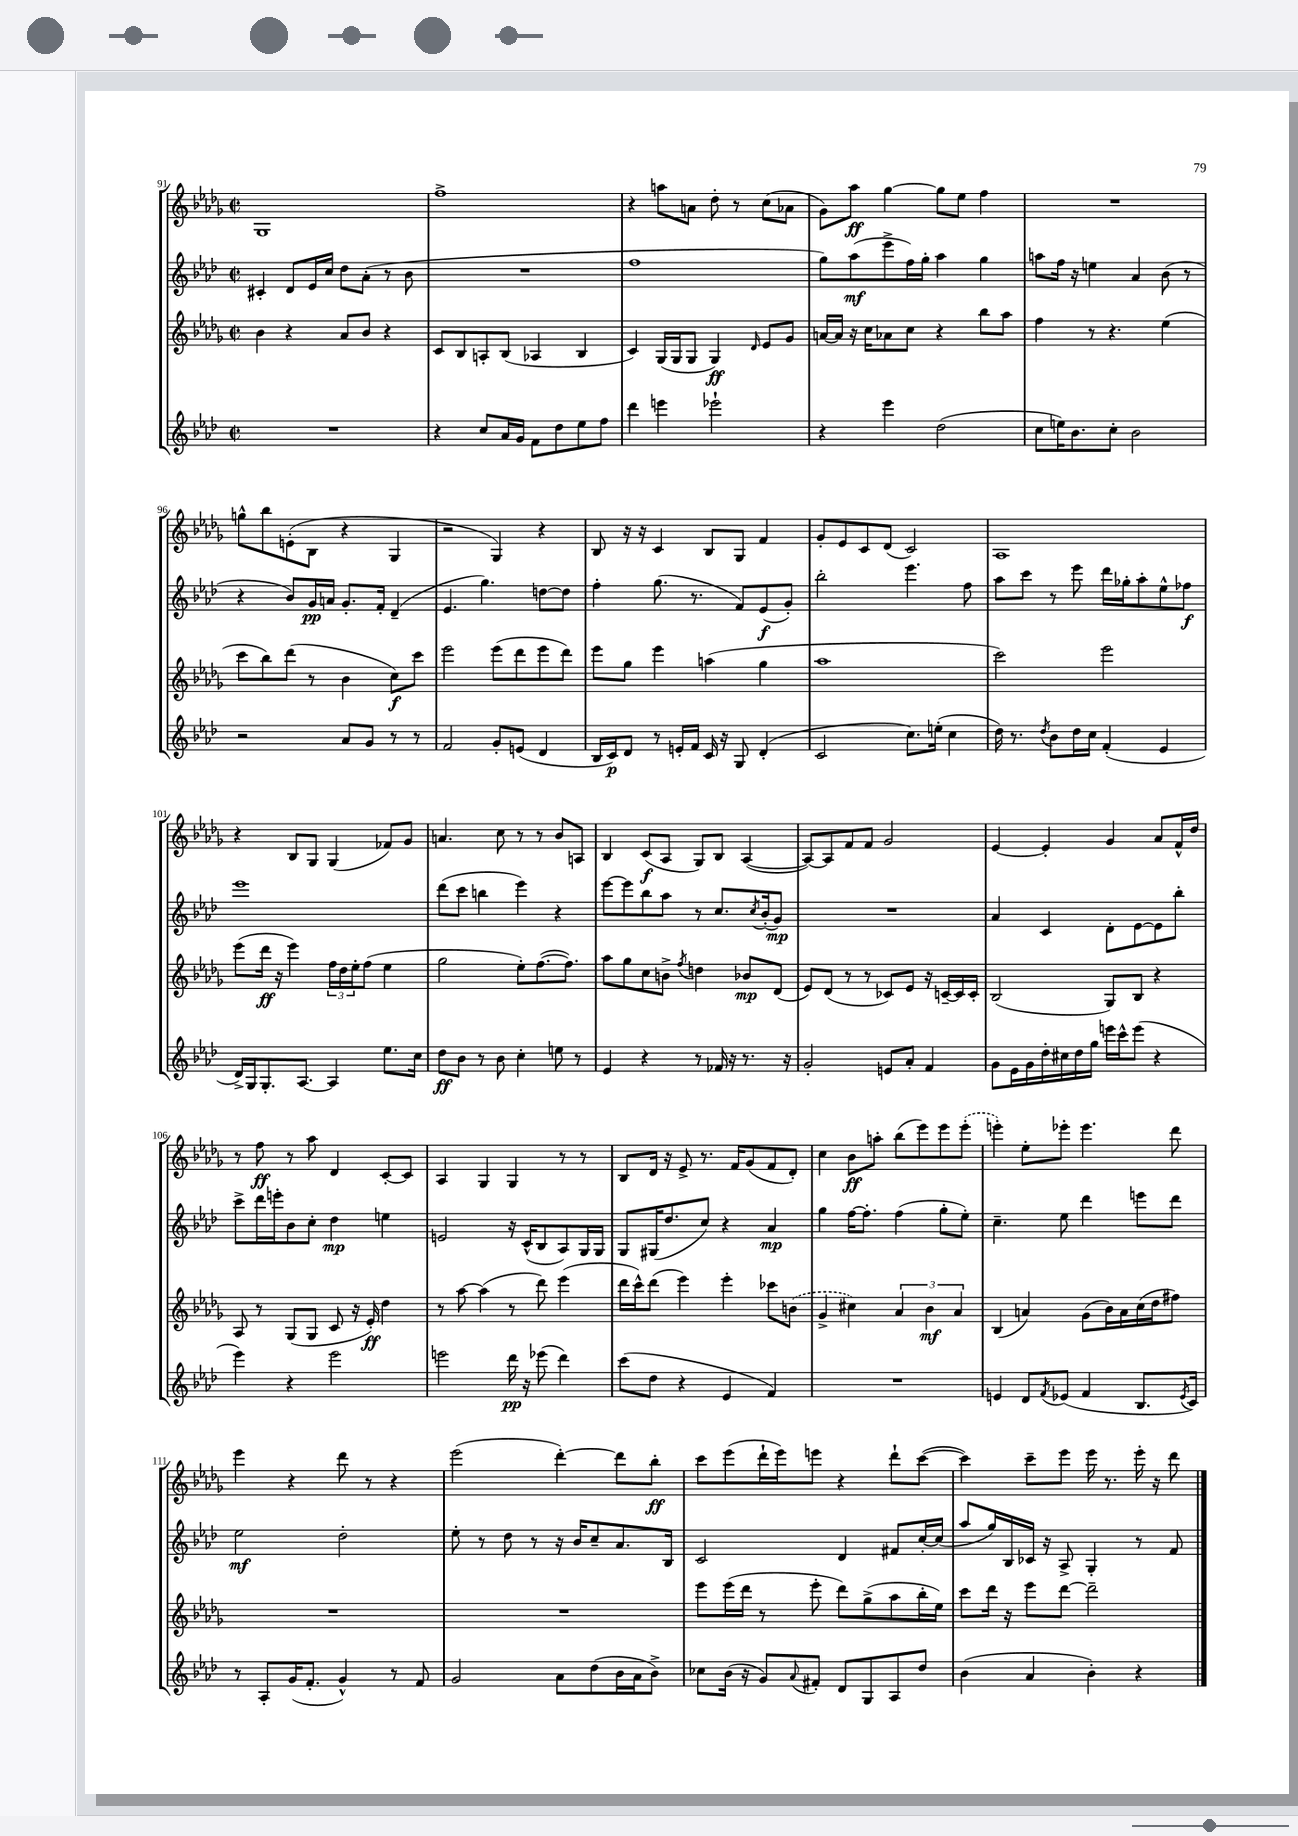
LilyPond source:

<<
\new StaffGroup <<
\new Staff = "s0" {
    \clef treble \key des \major \defaultTimeSignature \time 2/2
    ges1 |
    f''1-> |
    r4 a''8 a'8 des''8-. r8 c''8( aes'8 |
    ges'8) aes''8\ff ges''4~ ges''8 ees''8 f''4 |
    R1 |
    g''8-^ bes''8 e'8-.( bes8 r4 ges4 |
    r2 ges4) r4 |
    bes8 r16 r16 c'4 bes8 ges8 f'4 |
    ges'8-. ees'8 c'8 des'8( c'2) |
    aes1 |
    r4 bes8 ges8 ges4( fes'8) ges'8 |
    a'4. c''8 r8 r8 bes'8 a8 |
    bes4 c'8\f( aes8 ges8) bes8 aes4~( |
    aes8~) aes8 f'8 f'8 ges'2 |
    ees'4~ ees'4-. ges'4 aes'8 f'16-^ des''16 |
    r8 f''8\ff r8 aes''8 des'4 c'8~-. c'8 |
    aes4 ges4 ges4 r8 r8 |
    bes8 des'16 r16 ees'8-> r8. f'16 ges'8( f'8 des'8-.) |
    c''4 bes'8\ff a''8-. bes''8( ees'''8) ees'''8 \once \slurDashed ees'''8-.( |
    e'''4-.) ees''8-. ees'''8-. ees'''4. des'''8 |
    ees'''4 r4 des'''8 r8 r4 |
    ees'''2( des'''4~-.) des'''8 bes''8-.\ff |
    c'''8 ees'''8( des'''16-! ees'''16) e'''8 r4 des'''8-! c'''8~( |
    c'''4) c'''8-- ees'''8 ees'''16 r8. ees'''16-. r16 des'''8 \bar "|." |
}
\new Staff = "s1" {
    \clef treble \key aes \major \defaultTimeSignature \time 2/2
    cis'4-. des'8 ees'16 c''16 des''8 aes'8-.( r8 bes'8 |
    R1 |
    f''1 |
    g''8) aes''8\mf( ees'''8-> f''16) g''16-. aes''4 g''4 |
    a''8 f''16 r16 e''4 aes'4 bes'8( r8 |
    r4 bes'8) g'16\pp a'16 g'8.-. f'16-. des'4--( |
    ees'4. g''4.) d''8~ d''8 |
    f''4-. g''8.( r8. f'8) ees'8\f( g'8-.) |
    bes''2-. ees'''4. f''8 |
    aes''8 c'''8 r8 ees'''8 des'''16 ges''16-. aes''8-. ees''8-^ fes''8\f |
    ees'''1 |
    des'''8( c'''8 b''4 ees'''4) r4 |
    ees'''8~ ees'''8 bes''8 aes''8 r8 c''8. \acciaccatura { c''8 } bes'16-.( g'8\mp) |
    R1 |
    aes'4 c'4 des'8-. ees'8~ ees'8 bes''8-. |
    c'''8-> des'''16 e'''16-. bes'8 c''8-. des''4\mp e''4 |
    e'2 r16 c'16-^( bes8 aes8) g16 g16 |
    g8 gis16( des''8. c''8) r4 aes'4\mp |
    g''4 f''16~ f''8.-. f''4( g''8-. ees''8-.) |
    c''4.-- ees''8 des'''4 e'''8 des'''8 |
    ees''2\mf des''2-. |
    ees''8-. r8 des''8 r8 r16 bes'16 c''8-- aes'8. bes16 |
    c'2 des'4 fis'8 c''16~-. c''16( |
    aes''8 g''16) bes16 ces'16 r16 aes8-> g4-. r8 f'8 \bar "|." |
}
\new Staff = "s2" {
    \clef treble \key des \major \defaultTimeSignature \time 2/2
    bes'4 r4 aes'8 bes'8 r4 |
    c'8 bes8 a8-. bes8( aes4 bes4 |
    c'4) ges16( ges16 ges8 ges4\ff) \grace { des'16 } ees'8 ges'8 |
    a'16~ a'16 r16 c''16 aes'8 c''8 r4 bes''8 aes''8 |
    f''4 r8 r4. ees''4( |
    c'''8 bes''8) des'''8( r8 bes'4 c''8\f) c'''8 |
    ees'''2 ees'''8( des'''8 ees'''8 des'''8) |
    ees'''8 ges''8 ees'''4 a''4( ges''4 |
    aes''1 |
    c'''2) ees'''2 |
    ees'''8( des'''16\ff r16 ees'''4) \tuplet 3/2 { f''16 des''16 ees''16-. } f''8( ees''4 |
    ges''2 ees''8-.) f''8.~( f''8.) |
    aes''8 ges''8 c''8 b'8-> \acciaccatura { f''8 } d''4 bes'8\mp des'8( |
    ees'8) des'8( r8 r8 ces'8) ees'8 r16 c'16~-- c'16 c'16-. |
    bes2( ges8) bes8 r4 |
    aes8 r8 ges8( ges8 c'8 r16 ees'16-.\ff) des''4 |
    r8 aes''8~ aes''4( r8 des'''8) ees'''4( |
    des'''16 c'''16-^) des'''8( ees'''4) ees'''4-. ces'''8 \once \slurDashed b'8( |
    ges'4-> cis''4) \tuplet 3/2 { aes'4 bes'4\mf aes'4 } |
    bes4( a'4) ges'8( bes'16) a'16 c''16( des''16 fis''8) |
    R1 |
    R1 |
    ees'''8 ees'''16( des'''16 r8 ees'''8-. des'''8) ges''8->( aes''8 bes''16-. ees''16) |
    c'''8 des'''16 r16 ees'''8 des'''8~ des'''2-- \bar "|." |
}
\new Staff = "s3" {
    \clef treble \key aes \major \defaultTimeSignature \time 2/2
    R1 |
    r4 c''8 aes'16 g'16 f'8 des''8 ees''8 f''8 |
    des'''4 e'''4 ees'''2-! |
    r4 ees'''4 des''2( |
    c''8 e''16) bes'8. c''8-. bes'2 |
    r2 aes'8 g'8 r8 r8 |
    f'2 g'8-. e'8( des'4 |
    bes16 c'16\p) des'8 r8 e'16-. f'16 c'16 r16 g8 des'4-.( |
    c'2 c''8.) e''16-.( c''4 |
    des''16) r8. \acciaccatura { des''8 } bes'8 des''16 c''16 f'4-.( ees'4 |
    des'16->) g16 g8.-. aes8.~ aes4 ees''8. c''16 |
    des''8\ff bes'8 r8 bes'8 c''4-. e''8 r8 |
    ees'4 r4 r8 fes'16 r16 r8. r16 |
    g'2-. e'8 aes'8-. f'4 |
    g'8 ees'16 g'16 des''16-. cis''16 des''16 g''16 e'''16 c'''16-^ e'''8( r4 |
    ees'''4) r4 ees'''2 |
    e'''2 des'''16\pp r16 ees'''8( des'''4) |
    c'''8( des''8 r4 ees'4 f'4) |
    R1 |
    e'4 des'8 \acciaccatura { f'8 } ees'8( f'4 bes8. \acciaccatura { ees'8 } c'16) |
    r8 aes8-. g'16( f'8.-. g'4-^) r8 f'8 |
    g'2 aes'8 des''8( bes'16 aes'16 bes'8->) |
    ces''8 bes'16( r16 g'8) \appoggiatura { aes'8 } fis'8-. des'8 g8 aes8 des''8 |
    bes'4( aes'4 bes'4-.) r4 \bar "|." |
}
>>
>>
\layout { \context { \Score currentBarNumber = #91 } }
